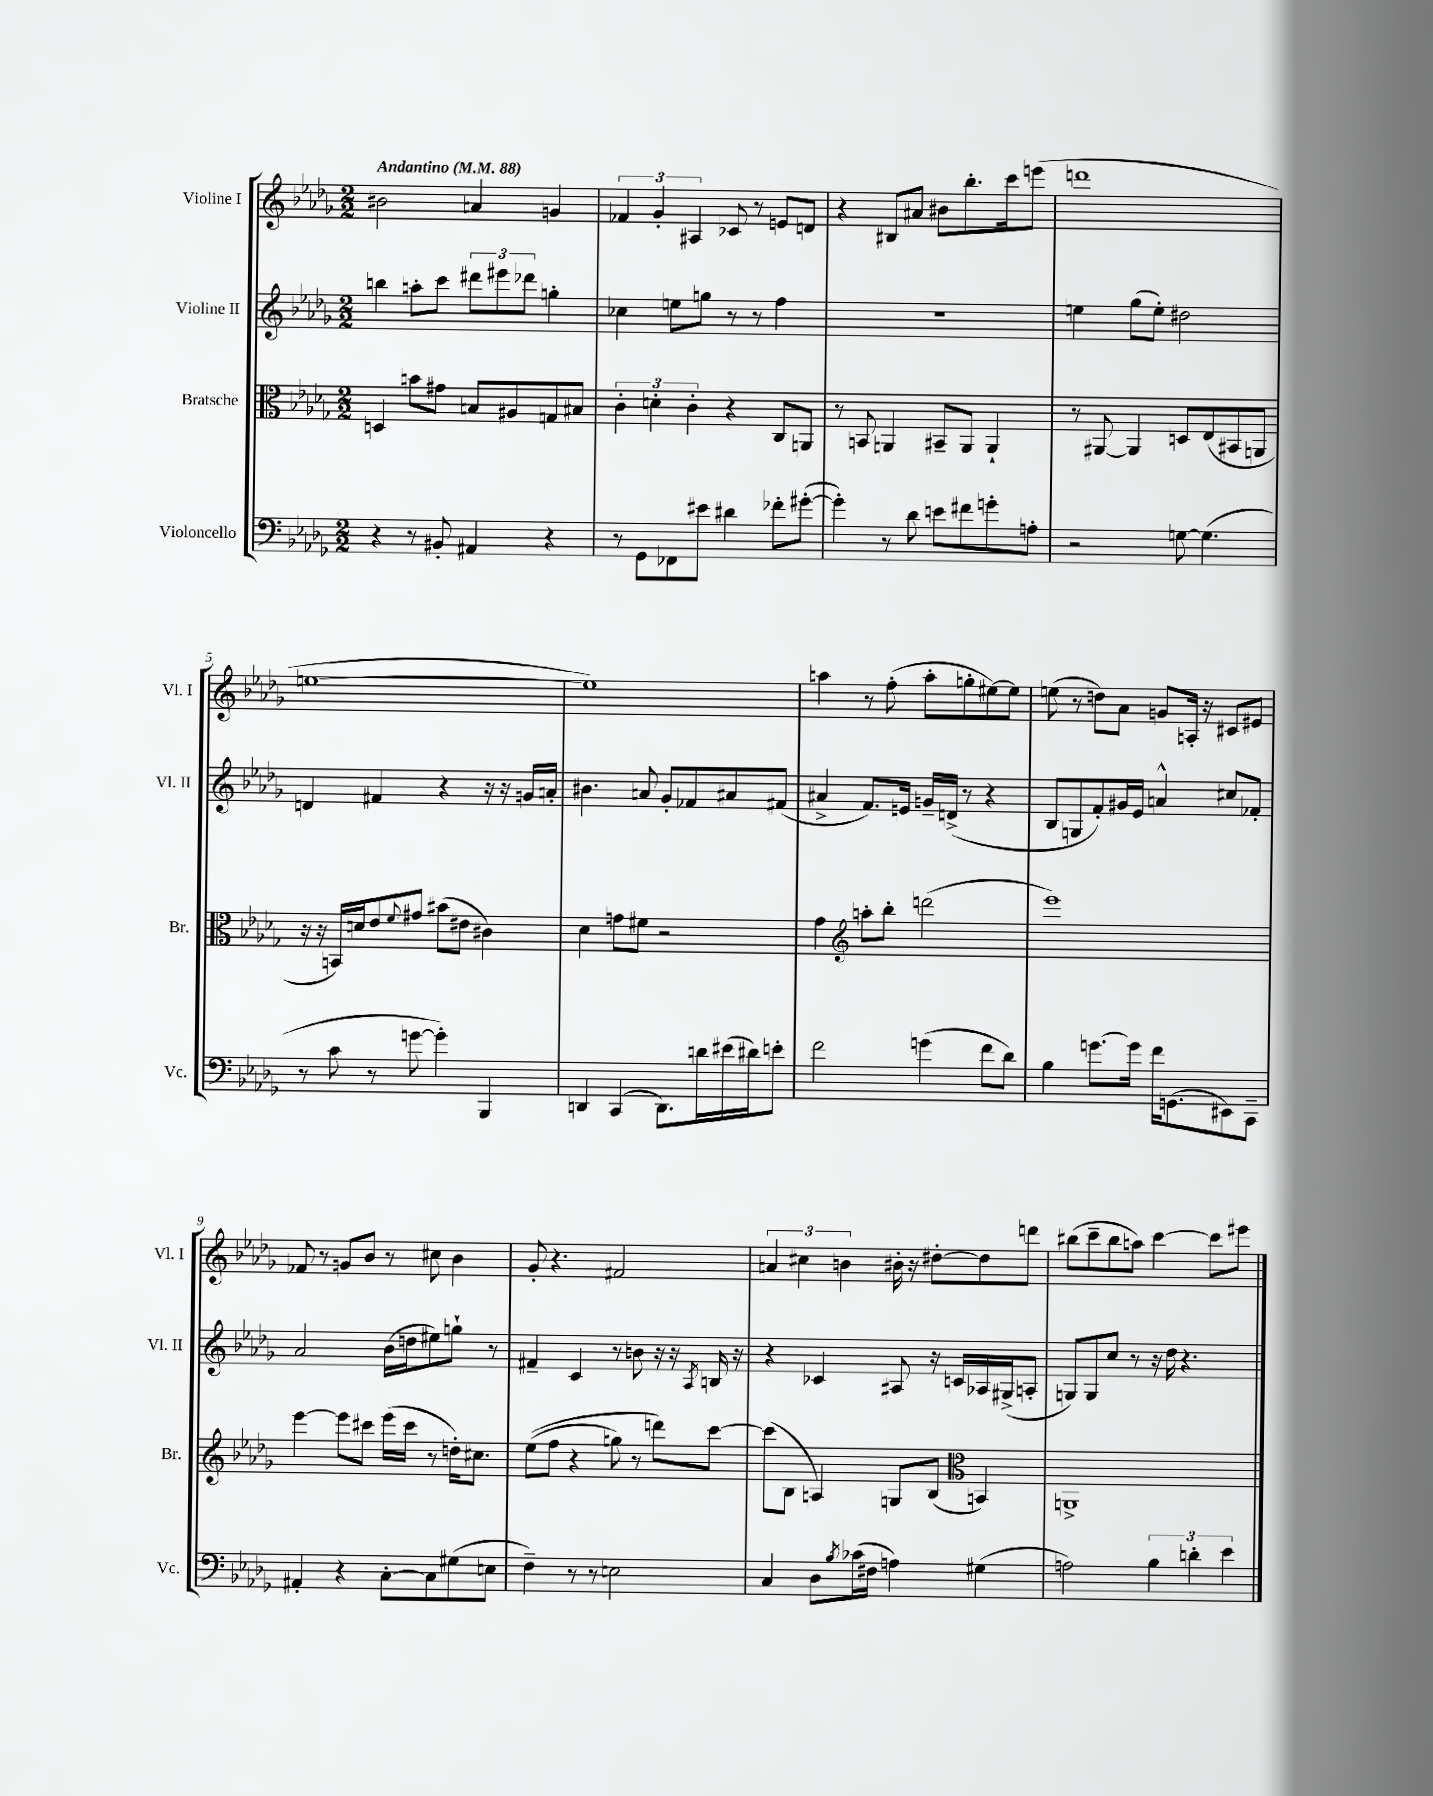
<<
\new StaffGroup <<
\new Staff = "s0" \with { instrumentName = "Violine I" shortInstrumentName = "Vl. I" } {
    \clef treble \key des \major \numericTimeSignature \time 2/2 \tempo "Andantino" 4 = 88
    bis'2 a'4 g'4 |
    \tuplet 3/2 { fes'4 ges'4-. ais4 } ces'8 r8 e'8 d'8 |
    r4 bis8 ais'8 bis'8 bes''8.-. c'''16 e'''8( |
    d'''1 |
    e''1~ |
    e''1) |
    a''4 r8 f''8-.( a''8-. g''8-. eis''8~) eis''8 |
    e''8( r8 d''8) aes'8 g'8 a16-. r16 cis'8 eis'8 |
    fes'8 r8 g'8 bes'8 r8 cis''8 bes'4 |
    ges'8-. r4. fis'2 |
    \tuplet 3/2 { a'4 cis''4 b'4 } bis'16-. r16 dis''8~-. dis''8 d'''8 |
    bis''8( c'''8-- bis''8 a''8) c'''4~ c'''8 eis'''8 \bar "|." |
}
\new Staff = "s1" \with { instrumentName = "Violine II" shortInstrumentName = "Vl. II" } {
    \clef treble \key des \major \numericTimeSignature \time 2/2
    b''4 a''8-. c'''8 \tuplet 3/2 { dis'''8 eis'''8 des'''8 } g''4-. |
    ces''4 e''8 g''8 r8 r8 f''4 |
    R1 |
    e''4 ges''8( e''8-.) dis''2 |
    d'4 fis'4 r4 r16 r16 g'16 a'16-. |
    bis'4. a'8 ges'8-. fes'8 ais'8 fis'8( |
    ais'4-> f'8.) e'16 g'16-- d'16->( r8 r4 |
    bes8 g8 f'8-.) gis'16 ees'16 a'4-^ cis''8 fes'8-. |
    aes'2 bes'16( d''16 eis''8) g''8-! r8 |
    fis'4-- c'4 r8 b'8 r16 r16 \acciaccatura { aes8 } b16 r16 |
    r4 ces'4 ais8 r16 c'16 aes16 gis16->( a8-. |
    g8) g8 c''8 r8 r16 des''16 r4. \bar "|." |
}
\new Staff = "s2" \with { instrumentName = "Bratsche" shortInstrumentName = "Br." } {
    \clef alto \key des \major \numericTimeSignature \time 2/2
    d4 b'8 gis'8 b8 ais8 g8 bis8 |
    \tuplet 3/2 { c'4-. d'4-. c'4-. } r4 c8 a,8 |
    r8 b,8 a,4 bis,8-- a,8 a,4-! |
    r8 ais,8~ ais,4 d8 ees8( bis,8 a,8 |
    r16 r16 b,16) d'16 ees'8 \appoggiatura { f'8 } gis'8 bis'8( eis'8 cis'4) |
    des'4 g'8 fis'8 r2 |
    ges'4 \clef treble a''8-. bes''8-. d'''2( |
    ees'''1) |
    ees'''4~ ees'''8 cis'''8 ees'''16( cis'''16 r8 d''16-.) cis''8. |
    ees''8(\( f''8 r4 g''8) r8 d'''8\) c'''8~ |
    c'''8( bes8 a4) g8 bes8( \clef alto b,4) |
    a,1-> \bar "|." |
}
\new Staff = "s3" \with { instrumentName = "Violoncello" shortInstrumentName = "Vc." } {
    \clef bass \key des \major \numericTimeSignature \time 2/2
    r4 r8 bis,8-. ais,4 r4 |
    r8 ges,8 fes,8 eis'8 dis'4 fes'8-. gis'8~-.( |
    gis'4-.) r8 des'8 e'8 fis'8 g'8-. a8-. |
    r2 g8~ g4.( |
    r8 c'8 r8 g'8~ g'4-.) bes,,4 |
    d,4 c,4( d,8.) d'16 eis'16( dis'16) e'8-. |
    f'2 g'4( f'8 des'8) |
    bes4 g'8.~ g'16 f'16 g,8.( eis,8) c,8-- |
    ais,4-. r4 c8~-. c8 gis8( e8 |
    f4--) r8 r8 e2 |
    c4 des8 \acciaccatura { bes8 } ces'16( fis16 a4) gis4( |
    a2) \tuplet 3/2 { bes4 d'4-. ees'4 } \bar "|." |
}
>>
>>
